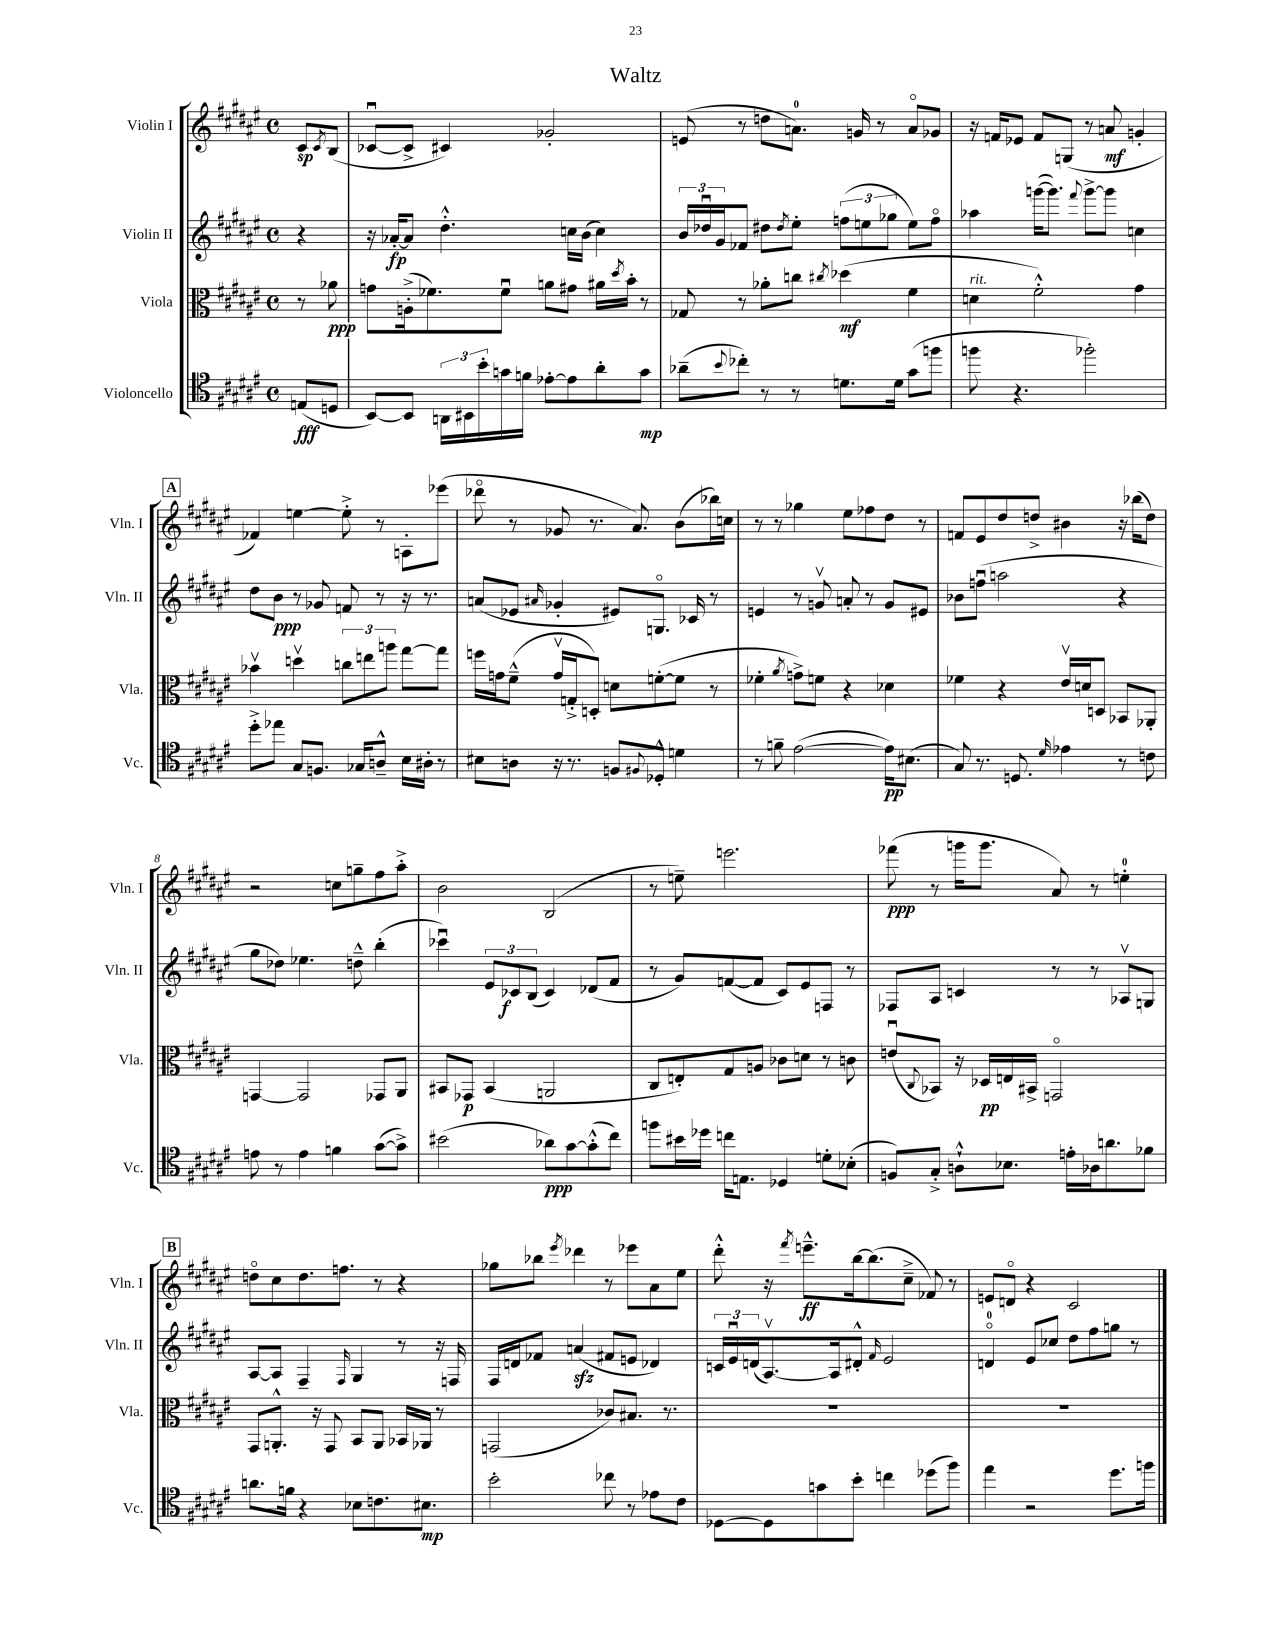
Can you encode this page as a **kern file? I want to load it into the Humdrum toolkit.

**kern	**kern	**kern	**kern
*staff4	*staff3	*staff2	*staff1
*clefC4	*clefC3	*clefG2	*clefG2
*k[f#c#g#d#a#e#]	*k[f#c#g#d#a#e#]	*k[f#c#g#d#a#e#]	*k[f#c#g#d#a#e#]
*M4/4	*M4/4	*M4/4	*M4/4
*met(c)	*met(c)	*met(c)	*met(c)
(8E/L	8r	4r	8c#/L
.	.	.	8qc#/
8D/J	8a-\	.	(8B/J
=	=	=	=
[8BB/L)	8g\L	16r	[8c-u/L
.	.	[16a-'/LK	.
8BB/]J	(16A'^\k	8a-/]J	8c-^/]J
.	8.f-\)	.	.
24AA\LL	.	4.dd#'^^\	4c#/)
24BB#\	.	.	.
24b'\	.	.	.
16g\	8f-u\J	.	.
16f\JJ	.	.	.
[8e-'\L	8a\L	.	2g-'/
8e-\]	8g#\J	16cc\LL	.
.	.	(16b\JJ	.
8a#'\	16a#\LL	4cc\)	.
.	8qdd#/	.	.
.	16b'\JJ	.	.
8g\J	8r	.	.
=	=	=	=
(8a-~\L	8G-/	24b/LL	(8e/
.	.	24dd-u/	.
.	.	24g#/J	.
8qqb/	.	.	.
8cc-'\J)	8r	8f-/J	8r
8r	8a-'\L	8dd#\L	8dd\L
.	.	8qdd#/	.
8r	8cc\J	8ee#'\J	8.a\J)
.	8qcc#/	.	.
8.d\L	(4dd-\	(12ff\L	.
.	.	.	16g/
.	.	12ee\	.
.	.	.	8r
.	.	12gg-\J	.
16d\Jk	.	.	.
(8g#\L	4f#\	8ee\L)	8ao/L
8ff\J	.	8ffo\J	8g-/J
=	=	=	=
8ff\	4d\	4aa-\	16r
.	.	.	16f/LK
4.r	.	.	8e-/J
.	2f#'^^\)	([16ggg\LK	8f/L
.	.	8.ggg\]J)	.
.	.	.	(8G/J
.	.	8qqfff#/	.
2ff-'\)	.	[8ggg^\L	8r
.	.	8ggg\]J	8a/
.	4g#\	4cc\	4g'/
=	=	=	=
8dd#'^\L	4b-v\	8dd#\L	4f-/)
8ee-\J	.	8b\J	.
8G#/L	4ddv\	8r	[4ee\
8.F/J	.	8g-/	.
.	12cc\L	8f/	8ee'^\]
16G-/LK	.	.	.
.	12ee\	.	.
8A~^^/J	.	8r	8r
.	12aa\J	.	.
16B\LL	[8gg#\L	16r	8A'\L
16A#'\JJ	.	8.r	.
8r	8gg#\]J	.	(8eee-\J
=	=	=	=
8B#\L	16ff\LL	(8a/L	8ddd-o\
.	16g\J	.	.
8A\J	(8f#~^^\J	8e-/J	8r
.	.	16qqa#/	.
16r	16gv/LL	4g-'/	8g-/
8.r	16G'^/J	.	.
.	8D'/J)	.	8.r
8F/L	8d\L	8e#/L)	.
.	.	.	8.a#/)
8qqF#/	.	.	.
8D-'^^/J	([8f'\	8.Go/J	.
4d\	8f\]J	.	(8b\L
.	.	16c-/	.
.	8r	8r	16bb-\L)
.	.	.	16cc\JJ
=	=	=	=
8r	4f-'\	4e/	8r
8f~\	.	.	8r
.	8qa#/	.	.
([2e#\	8g^\L)	8r	4gg-\
.	8f\J	8gv/	.
.	4r	8a'/	8ee#\L
.	.	8r	8ff-\
16e#\]LK)	4d-\	8g/L	8dd#\J
(8.B#\J	.	.	.
.	.	8e#/J	8r
=	=	=	=
8G#/)	4f-\	8b-\L	8f/L
8.r	.	(8ffu\J	8e#/
.	4r	2aa\	8dd#/
8.D/	.	.	.
.	.	.	8dd^/J
16qqd#/	.	.	.
4e-\	16e#v/LL	.	4b#\
.	16d/J	.	.
.	8D/J	.	.
8r	8BB-/L	4r	16r
.	.	.	(16bb-\LK
8c\	8AA-'/J	.	8dd\J)
=	=	=	=
8e\	[4GG/	8gg#\L	2r
8r	.	8dd-\J)	.
4e\	2GG/]	4.ee-\	.
4f\	.	.	8cc\L
.	.	8dd~^^\	8gg~\
([8g#\L	8GG-/L	(4bb'\	8ff#\
8g#^\]J)	8AA#/J	.	8aa#'^\J
=	=	=	=
(2b#\	8BB#/L	4ccc-u\)	2b\
.	8GG-/J	.	.
.	(4BB#/	12e#/L	.
.	.	12c-/	.
.	.	(12B/J	.
8a-\L)	2AA/	4c-/)	(2B/
[8g#\	.	.	.
(8g#'^^\]	.	(8d-/L	.
8cc#\J)	.	8f#/J	.
=	=	=	=
8ff\L	8C#/L	8r	8r
16b#\L	8E'/)	8g#/L)	8ee~\)
16dd-\JJ	.	.	.
16cc\LK	8G#/	([8f/	2.eee\
8.E\J	.	.	.
.	8A/J	8f/]J	.
4D-/	8c-\L	8c#/L)	.
.	8d\J	8e#/	.
8d'\L	8r	8F/J	.
(8B-'\J	8c\	8r	.
=	=	=	=
8F/L)	(8eu/L	8F-/L	(8fff-\
.	8qqC#/	.	.
8G#'^/J	8BB-/J)	8A#/J	8r
8A`^^\L	16r	4c/	16ggg\LK
.	16D-/LL	.	8.ggg\J
8.B-\J	16E/	.	.
.	16BB#^/JJ	.	.
.	2GGo/	8r	8a#/)
16e'\LL	.	.	.
16A-\J	.	8r	8r
8.a\	.	.	.
.	.	8A-v/L	4ee'\
8f-\J	.	8G/J	.
=	=	=	=
8.a\L	8GG#/L	[8A#/L	8ddo\L
.	8.AA'^^/J	8A#/]J	8cc#\
16f\Jk	.	.	.
4r	.	4F#~/	8.dd\
.	16r	.	.
.	8GG#/	.	.
.	.	.	8.ff\J
.	.	16qqF#/	.
8B-\L	8BB/L	4G#/	.
8.c\	8AA/J	.	8r
.	16BB-/LL	8r	4r
8.B#\J	16AA-/JJ	.	.
.	8r	16r	.
.	.	16F/	.
=	=	=	=
2b'\	(2GG/	16F#/LL	8gg-\L
.	.	16d/J	.
.	.	8f-/J	8bb-\J
.	.	.	8qeee#/
.	.	(4a/	4ddd-\
8cc-\	8c-/L)	8f#/L	8r
8r	8.B#/J	8e/J	8eee-\L
8e-\L	.	4d-/)	8a#\
.	8.r	.	.
8c#\J	.	.	8ee#\J
=	=	=	=
[8D-\L	1r	24c/LL	8ddd#'^^\
.	.	24e#u/	.
.	.	(24d/J	.
8D-\]	.	[8.A#v/)	16r
.	.	.	8qfff#/
.	.	.	8.eee~^^\L
8g\	.	.	.
.	.	16A#/]k	.
8b'\J	.	8d#'^^/J	[16bb\k
.	.	.	(8.bb\]
.	.	16qqf#/	.
4cc\	.	2e#/	.
.	.	.	8cc#~^\J
(8dd-\L	.	.	8f-/)
8ff#\J)	.	.	8r
=	=	=	=
4ee#\	1r	4do/	8e/L
.	.	.	8do/J
2r	.	8e#/L	4r
.	.	8cc-/J	.
.	.	8dd#\L	2c#/
.	.	8ff#\	.
8.dd#\L	.	8gg\J	.
.	.	8r	.
16ff\Jk	.	.	.
==	==	==	==
*-	*-	*-	*-
